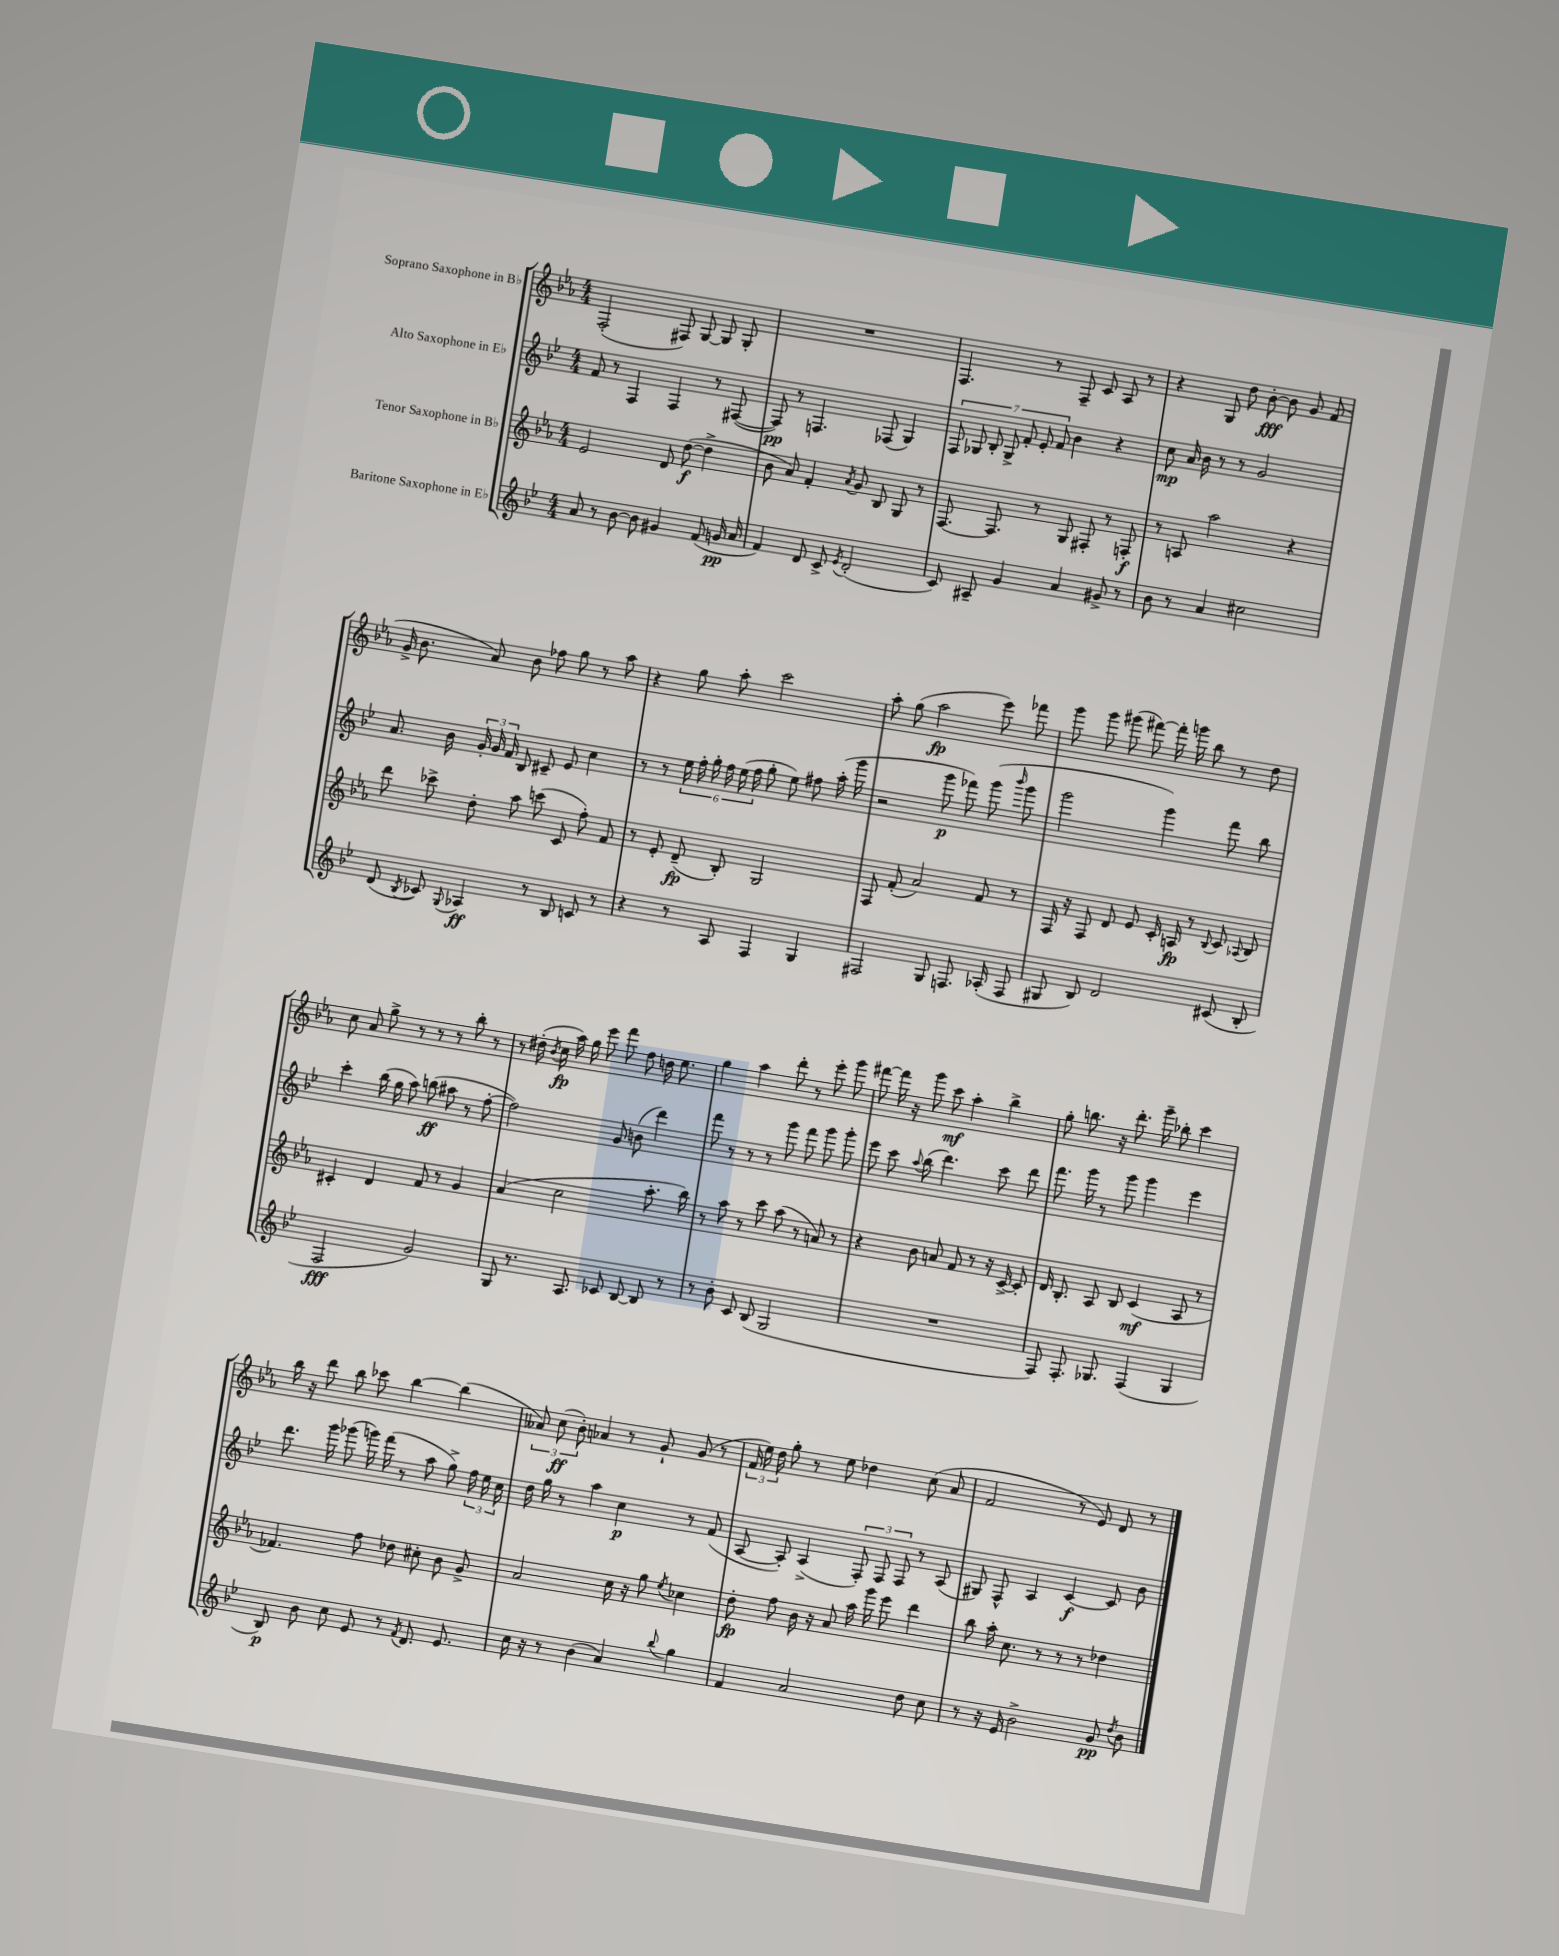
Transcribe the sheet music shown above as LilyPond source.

<<
\new StaffGroup <<
\new Staff = "s0" \with { instrumentName = "Soprano Saxophone in Bb" } {
    \clef treble \key ees \major \numericTimeSignature \time 4/4
    \autoBeamOff f2-.( fis8) g8~ g8 g8-. |
    R1 |
    f4. r8 f8-- c'8 aes8 r8 |
    r4 g8 d''8 bes'8~-.\fff bes'8 g'8 f'8( |
    g'16-> bes'8. aes'8) bes'8 fes''8 g''8 r8 aes''8 |
    r4 g''8 aes''8-. c'''2 |
    aes''8-. g''8( aes''2\fp ees'''8) fes'''8 |
    g'''8 g'''8 gis'''8( fis'''8~) fis'''16-. g'''16 bes''8 r8 d''8 |
    c''8 aes'8 g''8-> r8 r8 r8 bes''8-. r8 |
    r8 dis''16-.( \acciaccatura { bes'8 } c''16\fp aes''16) g''16 ees'''8 f'''8 f''8 d''16 ees''8. |
    g''4 aes''4 d'''8-. r8 ees'''8-. g'''8 |
    fis'''8~ fis'''16 r16 g'''8 c'''8\mf aes''4-. bes''4-> |
    g''8-. b''8. r16 d'''8.-. g'''16-- bes''8-. c'''4 |
    bes''16 r16 d'''8 bes''8 ces'''8 bes''4~ bes''4( |
    \tuplet 3/2 { aeses'8) c''8\ff( bes'8-.) } aes'4 r8 g'8-! g'8( r8 |
    \tuplet 3/2 { f'16 ees''16) d''16 } g''8-. r8 ees''8 des''4 c''8( aes'8 |
    f'2 r8 ees'8) d'8 r8 \bar "|." |
}
\new Staff = "s1" \with { instrumentName = "Alto Saxophone in Eb" } {
    \clef treble \key bes \major \numericTimeSignature \time 4/4
    \autoBeamOff f'8 r8 f4 f4 r8 fis8~( |
    fis8\pp) r8 f4. fes8( g4) |
    \tuplet 7/4 { f8 ges8 bes8-. ges8-> f'8-. ees'8-. f'8 } bes'4 r4 |
    c''8\mp a'16 bes'16 r8 r8 g'2 |
    a'8. bes'16 \tuplet 3/2 { g'16-. g'16 f'16 } bes8 cis'8-- ees'8 c''4 |
    r8 r8 \tuplet 6/4 { ees''16 f''16-. g''16-. f''16 ees''16( f''16 } g''8-. ees''8) fis''8 a''16-.( g'''16 |
    r2 g'''8\p fes'''8) g'''8( \grace { bes'''16 } g'''8 |
    g'''2 g'''4) f'''8 bes''8 |
    c'''4-. bes''16( g''16 a''8) b''8\ff( ais''8 r8 f''8~-. |
    f''2) g'8 b'8( d'''4) |
    f'''8 r8 r8 r8 g'''8 f'''8 g'''8 g'''8-. |
    ees'''8 c'''8 \appoggiatura { a''8 } bes''8( d'''4.) c'''8 d'''8 |
    f'''8. g'''16 r8 g'''8 g'''4 ees'''4 |
    d'''8. g'''16 ges'''8( g'''16) f'''16( r8 a''8 g''8->) \tuplet 3/2 { f''16 ees''16 c''16 } |
    d''16 g''16 r8 a''4 c''4\p r8 f'8( |
    a8~ a8-.) a4->( \tuplet 3/2 { f8-.) f8 f8 } r8 a8( |
    gis8) f8-^ a4 c'4~\f c'8 bes'8 \bar "|." |
}
\new Staff = "s2" \with { instrumentName = "Tenor Saxophone in Bb" } {
    \clef treble \key ees \major \numericTimeSignature \time 4/4
    \autoBeamOff ees'2 d'8 d''8~\f( d''4-> |
    bes'8 aes'8) f'4-. \acciaccatura { aes'8 } g'8 bes8 g8 r8 |
    f8.~ f8. r8 g8 fis8-. r8 f8-.\f |
    r8 a8 aes''2 r4 |
    d'''8 ces'''8-> d''8-. aes''8 c'''8( c'8 f''8-.) f'8 |
    r8 ees'8-. d'8--\fp( bes8-.) g2 |
    f8 f'8-.( aes'2) f'8 r8 |
    f16 r16 f8 d'8 ees'8 c'16-. a16\fp r8 \appoggiatura { bes8 } c'8 \appoggiatura { aes8 } bes8 |
    cis'4-. d'4 f'8 r8 g'4 |
    aes'4( c''2 aes''8.-. bes''16) |
    r8 aes''8 r8 c'''8 aes''8( r8 a'8) r8 |
    r4 bes'8 a'8 f'8 r8 r16 c'16~-> c'8-. |
    d'16 bes8.-. aes8 bes8 c'4\mf( aes8 r8 |
    fes'4.) f''8 des''8 cis''8-. bes'8 g'8-> |
    aes'2 c''16 r16 g''8 \acciaccatura { ees''8 } ces''4 |
    d''8-.\fp f''8 bes'16 r16 aes'8 aes''16 g'''16 ees'''8 d'''4 |
    bes''8 aes''16-. c''8. r8 r8 r8 des''4 \bar "|." |
}
\new Staff = "s3" \with { instrumentName = "Baritone Saxophone in Eb" } {
    \clef treble \key bes \major \numericTimeSignature \time 4/4
    \autoBeamOff a'8 r8 bes'8~ bes'8 gis'4 f'8( g'16\pp a'16 |
    f'4) d'8 c'8-> \acciaccatura { ees'8 } d'2-.( |
    c'8) ais8-- g'4 a'4 gis'8-> r8 |
    bes'8 r8 a'4 cis''2 |
    d'8( \acciaccatura { bes8 } ces'8) \appoggiatura { g8 } aes4\ff r8 bes8 c'8 r8 |
    r4 r8 a8 f4 g4 |
    fis2 g8 f8. aes16-.( f8 |
    gis8 bes8) d'2 cis'8( bes8-. |
    f2\fff g'2) |
    g8 r8. a8. ces'8 bes8~ bes8 r8 |
    r8 bes'8-. c'8 bes8( g2 |
    R1 |
    f8) f8.-. ges8. f4( ges4 |
    bes8\p) bes'8 c''8 ees'8 r8 \acciaccatura { f'8 } d'8. ees'8. |
    c''16 r16 r8 bes'4( a'4) \appoggiatura { bes''8 } g''4 |
    f'4 a'2 d''8 c''8 |
    r8 r16 ees'16 bes'2-> g'8\pp \acciaccatura { d''8 } bes'8 \bar "|." |
}
>>
>>
\layout { \context { \Score \remove "Bar_number_engraver" } }
